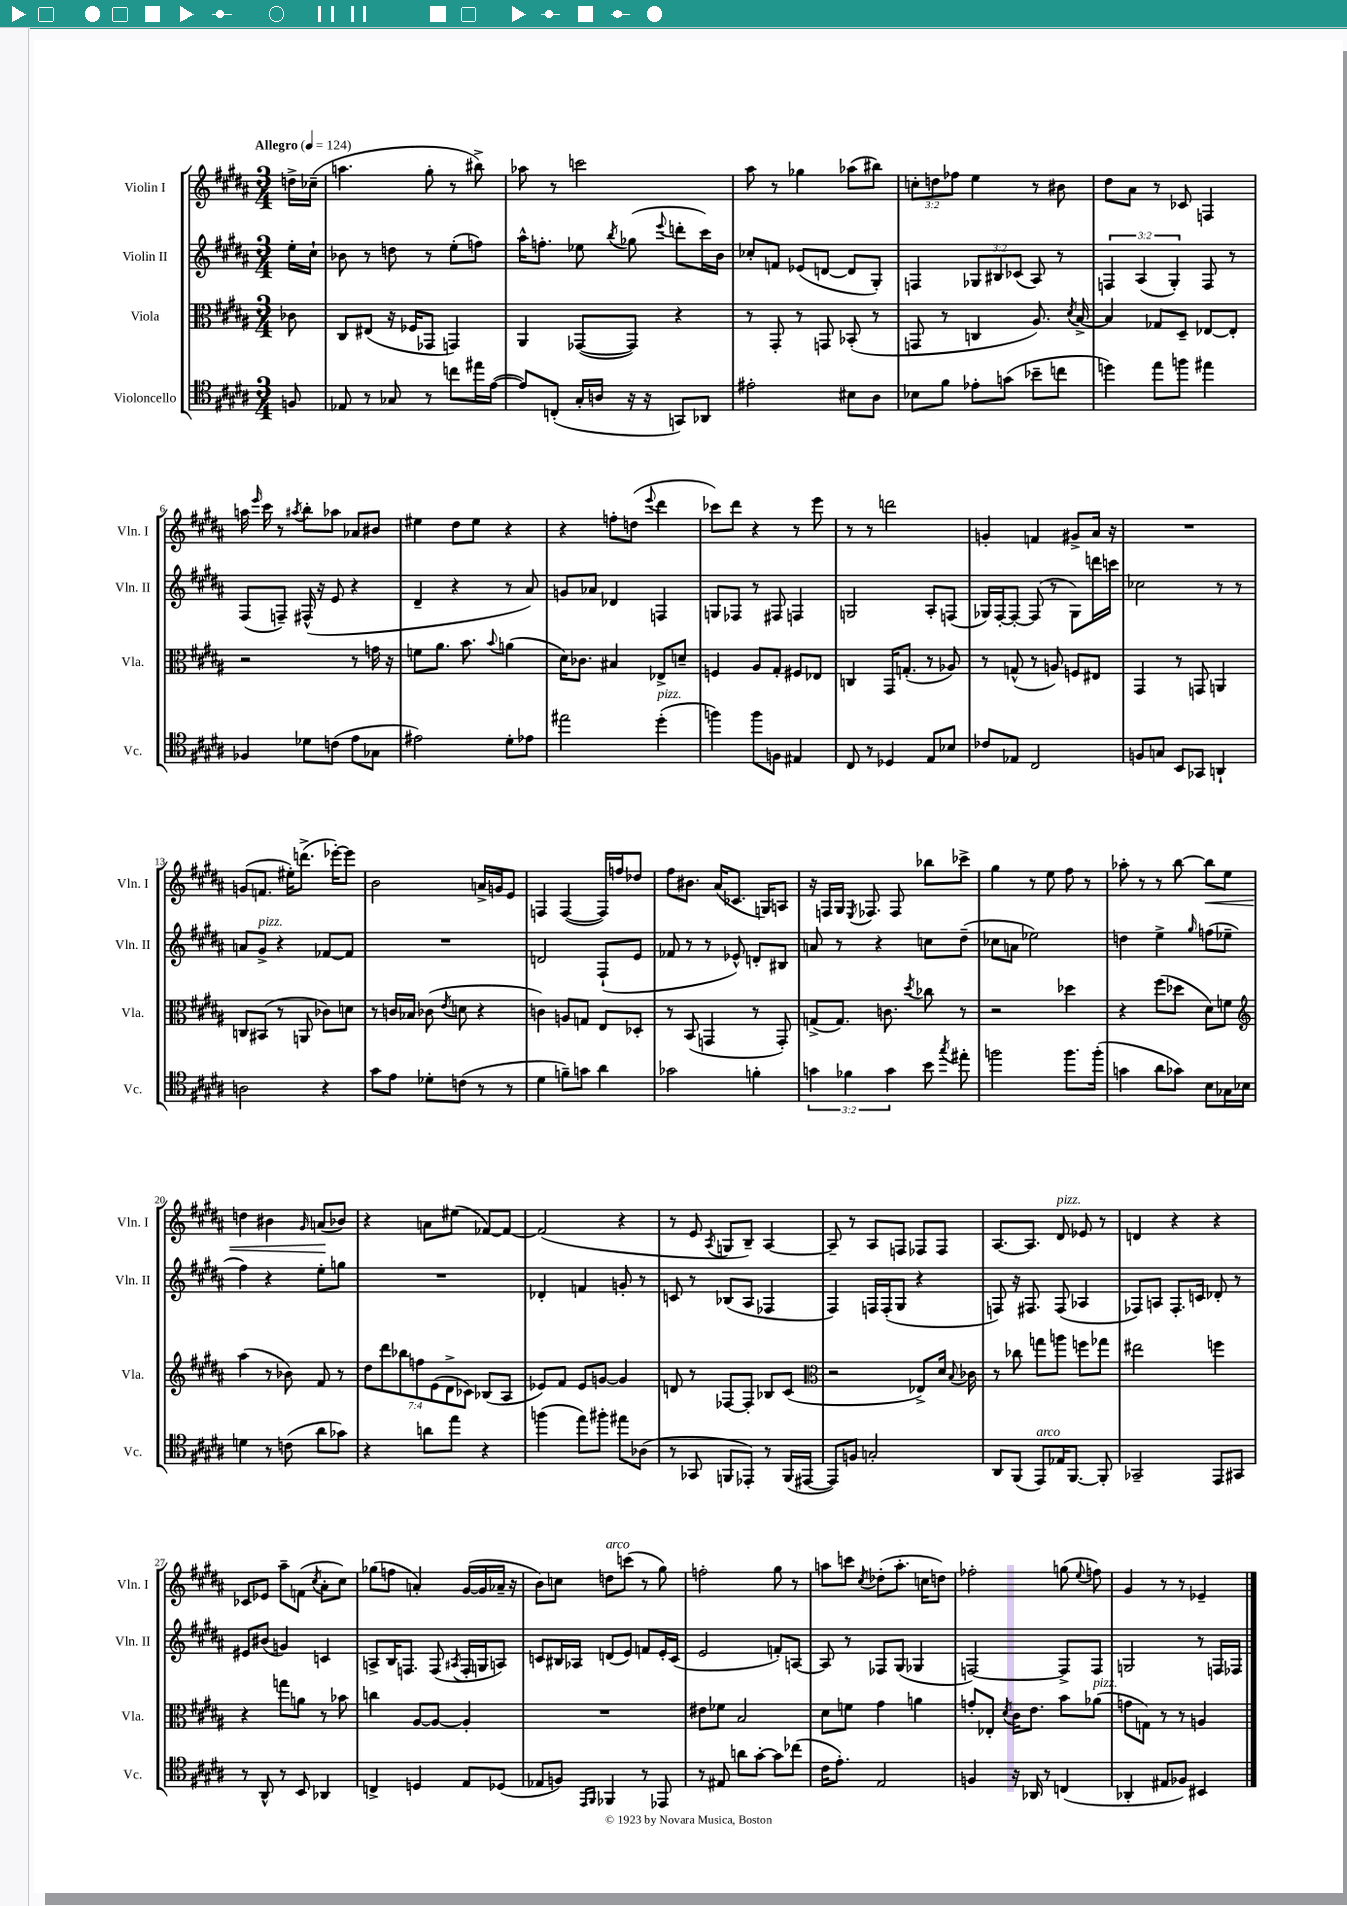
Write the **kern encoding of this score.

**kern	**kern	**kern	**kern
*staff4	*staff3	*staff2	*staff1
*clefC4	*clefC3	*clefG2	*clefG2
*k[f#c#g#d#a#]	*k[f#c#g#d#a#]	*k[f#c#g#d#a#]	*k[f#c#g#d#a#]
*M3/4	*M3/4	*M3/4	*M3/4
*MM124	*MM124	*MM124	*MM124
8F	8c-	16ee'	16dd^
.	.	16cc#`	(16cc-~
=	=	=	=
8E-	8C#	8b-	4.aa
8r	(8E#	8r	.
8G-	16r	8dd	.
.	16F-	.	.
8r	8GG-	8r	8gg#'
8cc	4GG)	(8ee'	8r
16ee#	.	8ff)	8bb#^)
([16e	.	.	.
=	=	=	=
8e])	4AA#	16aa#^^	8aa-
.	.	8.ff'	.
(8C'	.	.	8r
16G#'	([8GG-	8ee-	2ccc
16A	.	.	.
.	.	8qbb	.
16r	8GG-])	(8gg-	.
16r	.	.	.
.	.	8qqeee	.
8GG)	4r	8ddd'	.
8AA-	.	16ccc#)	.
.	.	16b	.
=	=	=	=
2e#'	8r	8cc-'	8aa#
.	8GG#'	8f	8r
.	8r	(8e-	4gg-
.	8GG	[8d	.
8B#	(8BB-'	8d]	(8aa-
8A#	8r	8G#')	8bb#)
=	=	=	=
8B-	8GG	4F	12cc'
.	.	.	12dd
8f#	8r	.	.
.	.	.	12ff-
8e-'	4C	12G-	4ee
.	.	12B#	.
(8g	.	.	.
.	.	(12c-	.
8b-~	8.A#)	8A#)	8r
8cc	.	8r	8b#
.	8qd#	.	.
.	[16B^	.	.
=	=	=	=
4dd)	4B]	6F	8dd#
.	.	.	8a#
.	.	(6A#	.
8ee	8G-	.	8r
.	.	6G#')	.
8ff	8D#~	.	8c-
4ee#	[8E-	8F	4F
.	8E-']	8r	.
=	=	=	=
4F-	2r	(8F#	16aa
.	.	.	16qqeee
.	.	.	16ccc#
.	.	8F~)	8r
.	.	.	8qaa#
8d-	.	(16F#^^	8bb'
.	.	16r	.
(8c	.	8e	8aa-
8e	8r	4r	8a-
8G-	16g	.	8b#
.	16r	.	.
=	=	=	=
2e#)	8f	4d#~	4ee#
.	8.a#	.	.
.	.	4r	8dd#
.	8.b	.	.
.	.	.	8ee#
.	8qqb	.	.
8d#'	(4a	8r	4r
8e-	.	8a#)	.
=	=	=	=
2ee#	16d#)	8g	4r
.	8.c-	.	.
.	.	8a-	.
.	4B#	4d-	8ff'
.	.	.	(8dd
.	.	.	8qqeee
(4dd#'	8E-^	4F	4ddd#
.	8d~	.	.
=	=	=	=
4ff)	4F	8G	8ccc-)
.	.	8F-	8ddd#
8ff	8A#	8r	4r
8F	8G#'	8F#	.
4E#	8F#	4F	8r
.	8E-	.	8eee
=	=	=	=
8C#	4C	2G	8r
8r	.	.	8r
4D-	16GG#	.	2ddd
.	(8.G'	.	.
8E	8r	8A#'	.
8B-	8A-)	(8F	.
=	=	=	=
8c-	8r	16G-)	4g'
.	.	[16F#'	.
8E-	(8G^^	8F#'_	.
2C#	8r	(8F#]	4f
.	8A)	8r	.
.	8F	8G-)	8g#^
.	8E#	16ddd	16a#
.	.	16ccc	16r
=	=	=	=
8F	4GG#	2cc-	2.r
8G	.	.	.
8BB	8r	.	.
8GG-	8GG	.	.
4AA`	4AA	8r	.
.	.	8r	.
=	=	=	=
2A	8C	8a	(8g
.	(8BB#	8g#^	8.f
.	8r	4r	.
.	.	.	16ee#')
.	8AA	.	(8.ddd^
4r	8c-)	[8f-	.
.	.	.	[16eee-')
.	8d	8f-]	8eee-]
=	=	=	=
8g#	8r	2.r	2b
8e	16c	.	.
.	16B-	.	.
8d-'	(8c-	.	.
.	8qe	.	.
(8c	8d	.	.
8r	4r	.	16a^
.	.	.	16g
8r	.	.	8e
=	=	=	=
4d#	4c)	2d	4F
8f~)	8A	.	([4F
8g	8G	.	.
4a#	8E	(8F#`	16F])
.	.	.	16ff
.	8D-'	8e	8dd-
=	=	=	=
2g-	8r	8f-	8ff#
.	(8BB	8r	8.b#
.	4GG	8r	.
.	.	.	(16a#
.	.	8e-^^)	8.c-
4f'	8r	8d'	.
.	.	.	16G)
.	8GG')	8B#	8A
=	=	=	=
6g	(8G^	8a	16r
.	.	.	16F
.	8.G)	8r	16G#
6f-	.	.	.
.	.	.	8qE
.	.	.	8.F-
.	.	4r	.
.	8.c	.	.
6g	.	.	.
.	.	.	8F-
.	8qdd#	.	.
8b	8cc-	8cc	8bb-
8qgg#	.	.	.
8ee#'	8r	(8dd#~	8ccc-^
=	=	=	=
2ff	2r	8cc-	4gg#
.	.	8a	.
.	.	2ee-)	8r
.	.	.	8ee
8.ff	4dd-	.	8ff#
.	.	.	8r
(16ff'	.	.	.
=	=	=	=
4g	4r	4dd	8aa-'
.	.	.	8r
8a#	(8ff#	4ee^	8r
8g-)	8dd-	.	[8bb
.	.	16qqgg#	.
8B	8d#)	(8ff	8bb]
16G-	8f	8ee-~	8ee
16B-	.	.	.
=	=	=	=
*	*clefG2	*	*
4d	(4aa#	4ff#)	4dd
8r	8r	4r	4b#
(8c	8b-)	.	.
.	.	.	16qqg#
8a#	8f#	8ee'	(8a
8g-)	8r	8gg	8b-)
=	=	=	=
4r	14dd#	2.r	4r
.	14ddd#	.	.
.	14bb-	.	.
.	14ff	.	.
8a	.	.	8a
.	(14e	.	.
.	14d#^	.	.
8ee	.	.	(8ee#
.	14c-)	.	.
4r	(8B-	.	[8f-)
.	8A#	.	8f-_
=	=	=	=
(4ff	8e-)	4d-'	(2f-]
.	8f#	.	.
8ee)	8e-	4f	.
8ff#'	[8g	.	.
8ee#	4g]	8g'	4r
(8A-	.	8r	.
=	=	=	=
8r	8d	8c	8r
8GG-	8r	8r	8e
.	.	.	8qA#
8FF	[8F-	(8B-	8G
8EE-')	8F-']	8A#	8B~)
8r	8B-	4F-	[4A#
(16FF	(8c#	.	.
[16EE#	.	.	.
=	=	=	=
*	*clefC3	*	*
8EE#])	2r	4F#)	8A#~]
8F	.	.	8r
2G'	.	16F	8A#
.	.	(16F'	.
.	.	8G#	8F
.	8E-^)	4r	8F-
.	16d#	.	8F-
.	8qqB	.	.
.	16c-	.	.
=	=	=	=
8AA#	8r	8F)	[8.A#
(8FF#	8cc-	16r	.
.	.	8.F#	8.A#]
8EE)	8gg	.	.
16E-	8aa	(8F#	8d#
[8.FF#	.	.	.
.	8ff	4A-	8e-
8FF#']	8gg-	.	8r
=	=	=	=
2GG-~	2ee#	8F-)	4d
.	.	8A	.
.	.	8.F-'	4r
.	.	16c	.
8EE	4ff	8d-'	4r
8GG#	.	8r	.
=	=	=	=
8r	4r	8e#	8c-
8AA#^^	.	(8b#	8e-
8r	8gg	4g)	8aa#~
8BB	8a	.	(8f
.	.	.	8qcc#
4AA-	8r	4c	8a#'
.	8b-	.	8cc#)
=	=	=	=
4C^	4cc	8A^	(8gg-
.	.	16B	8ff
.	.	8.F	.
4D	[8A#	.	4a')
.	8A#_	(8F	.
.	.	8qA#	.
8E	4A#']	16F'	([16g#
.	.	16G	16g#]
(8D-	.	8A)	16a-~
.	.	.	16r
=	=	=	=
8E-	2.r	8c	8b)
8F)	.	16B#	8cc
.	.	16A-	.
16qqEE	.	.	.
16qqFF#	.	.	.
4FF-	.	(8d	8dd
.	.	8e)	(8ccc
8r	.	8f	8r
8EE-	.	16e'	8gg#)
.	.	(16c	.
=	=	=	=
8r	8e#	2e	2ff'
8E#	8f-	.	.
8a	2B	.	.
[8g#'	.	.	.
8g#]	.	8f')	8gg#
(8cc-	.	[8A	8r
=	=	=	=
16c#	8d#	8A]	8aa
8.e')	.	.	.
.	8f	8r	8ccc
.	.	.	8qcc#
2E	4g#	8F-	(8dd-'
.	.	(8G#	8.aa'
.	4a	4G-	.
.	.	.	16cc
.	.	.	8dd)
=	=	=	=
4F	8g'	[2F)	2ff-'
.	8E-'	.	.
.	8qd#	.	.
16r	16c#	.	.
16AA-	8.e	.	.
8r	.	.	.
(4C	8b	8F^]	(8gg
.	.	.	8qqee
.	(8a-	8F	8ff)
=	=	=	=
4AA-'	8g	2G	4g#
.	8G)	.	.
8E#	8r	.	8r
8F-)	8r	.	8r
4BB#	4A	8r	4e-~
.	.	16F	.
.	.	16F-	.
==	==	==	==
*-	*-	*-	*-
